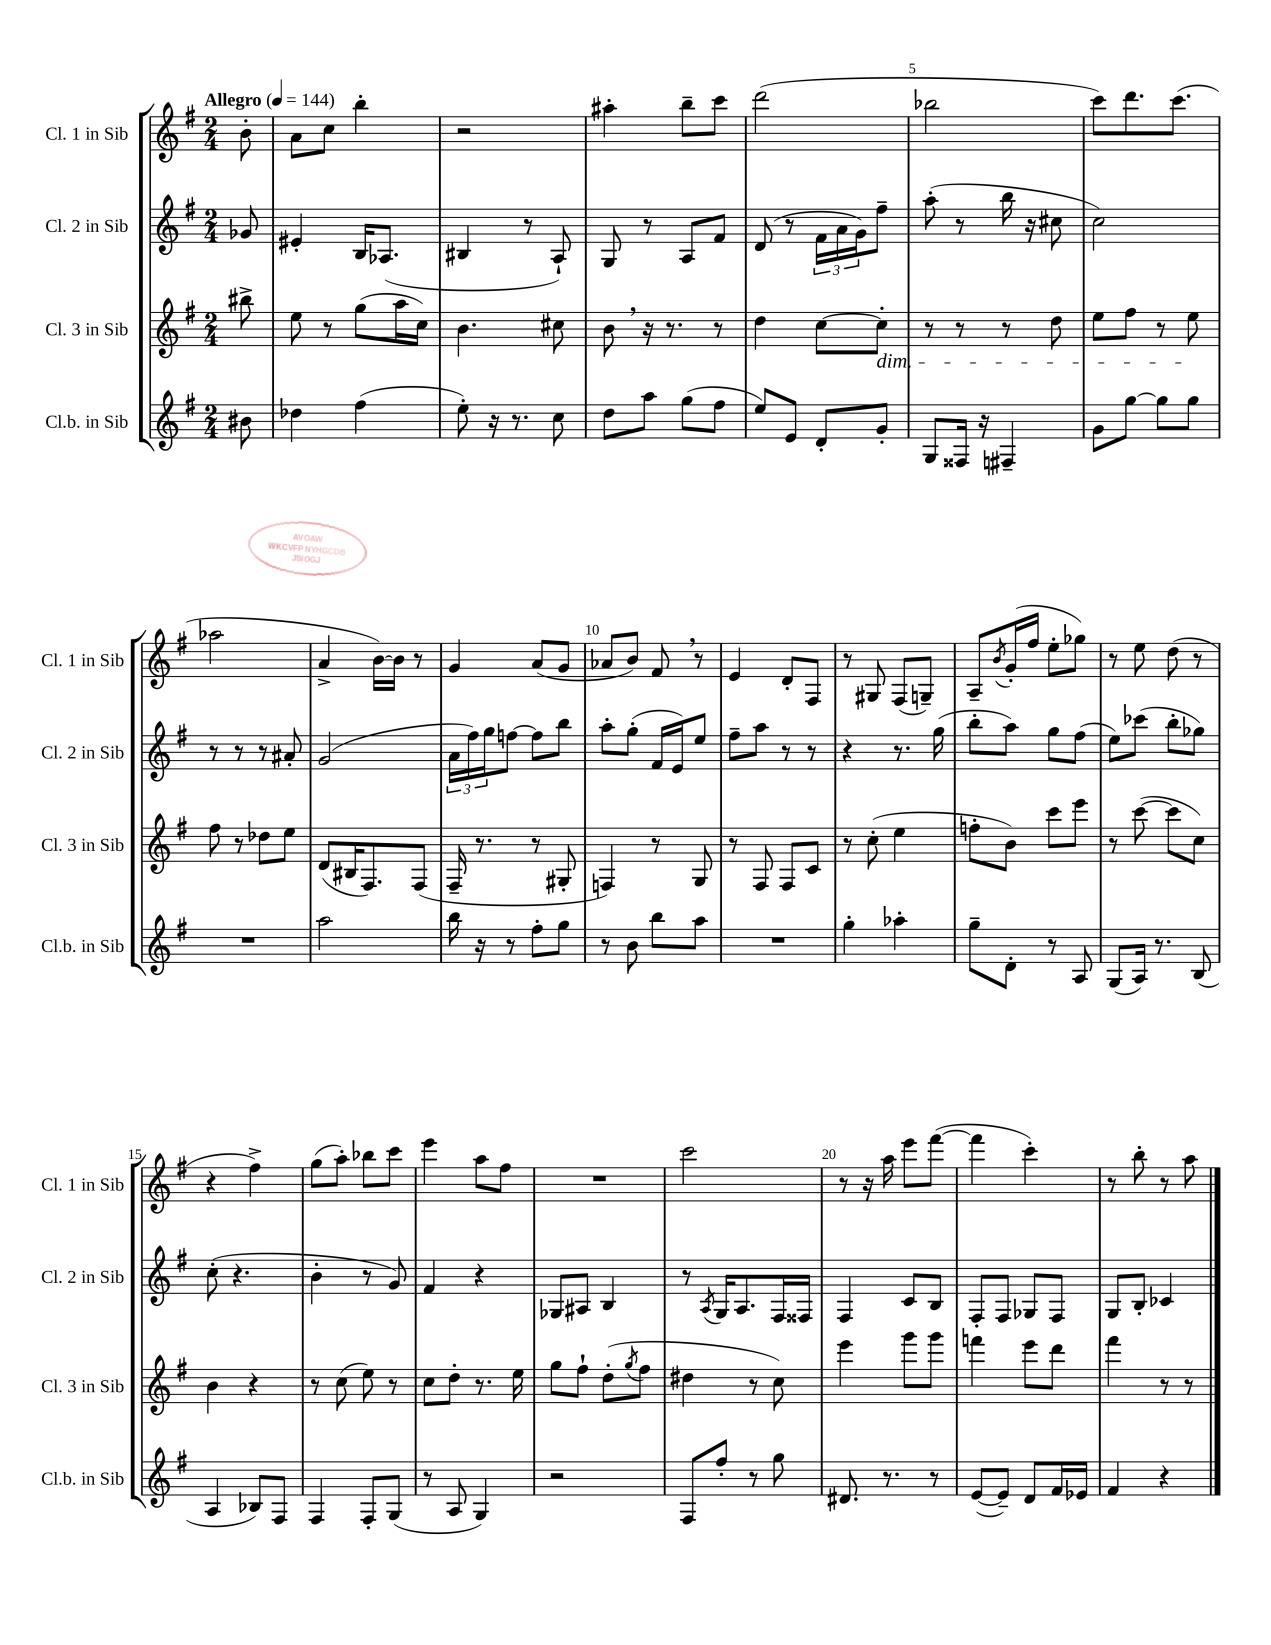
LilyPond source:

<<
\new StaffGroup <<
\new Staff = "s0" \with { instrumentName = "Cl. 1 in Sib" shortInstrumentName = "Cl. 1 in Sib" } {
    \clef treble \key g \major \numericTimeSignature \time 2/4 \partial 8 \tempo "Allegro" 4 = 144
    b'8-. |
    a'8 c''8 b''4-. |
    r2 |
    ais''4-. b''8-- c'''8 |
    d'''2( |
    bes''2 |
    c'''8) d'''8. c'''8.( |
    aes''2 |
    a'4-> b'16~) b'16 r8 |
    g'4 a'8( g'8 |
    aes'8 b'8) fis'8 \breathe r8 |
    e'4 d'8-. fis8 |
    r8 gis8 fis8( g8--) |
    a8-- \acciaccatura { b'8 } g'16-.( fis''16 e''8-. ges''8) |
    r8 e''8 d''8( r8 |
    r4 fis''4->) |
    g''8( a''8-.) bes''8 c'''8 |
    e'''4 a''8 fis''8 |
    R2 |
    c'''2 |
    r8 r16 a''16 e'''8 fis'''8~( |
    fis'''4 c'''4-.) |
    r8 b''8-. r8 a''8 \bar "|." |
}
\new Staff = "s1" \with { instrumentName = "Cl. 2 in Sib" shortInstrumentName = "Cl. 2 in Sib" } {
    \clef treble \key g \major \numericTimeSignature \time 2/4 \partial 8
    ges'8 |
    eis'4-. b16 aes8.( |
    bis4 r8 a8-!) |
    g8 r8 a8 fis'8 |
    d'8( r8 \tuplet 3/2 { fis'16 a'16 g'16) } fis''8-- |
    a''8-.( r8 b''16 r16 cis''8 |
    c''2) |
    r8 r8 r8 ais'8-. |
    g'2( |
    \tuplet 3/2 { a'16 fis''16) g''16 } f''8~ f''8 b''8 |
    a''8-. g''8-.( fis'16 e'16) e''8 |
    fis''8-- a''8 r8 r8 |
    r4 r8. g''16( |
    b''8-. a''8) g''8 fis''8( |
    e''8) ces'''8( b''8-. ges''8) |
    c''8-.( r4. |
    b'4-. r8 g'8) |
    fis'4 r4 |
    ges8 ais8 b4 |
    r8 \acciaccatura { a8 } g16 a8. fis16 fisis16 |
    fis4 c'8 b8 |
    fis8-. fis8 ges8 fis8 |
    g8 b8-. ces'4 \bar "|." |
}
\new Staff = "s2" \with { instrumentName = "Cl. 3 in Sib" shortInstrumentName = "Cl. 3 in Sib" } {
    \clef treble \key g \major \numericTimeSignature \time 2/4 \partial 8
    bis''8-> |
    e''8 r8 g''8( a''16 c''16) |
    b'4. cis''8 |
    b'8 \breathe r16 r8. r8 |
    d''4 c''8~ c''8-.\dim |
    r8 r8 r8 d''8 |
    e''8 fis''8 r8 e''8\! |
    fis''8 r8 des''8 e''8 |
    d'8( bis16 fis8.) fis8( |
    fis16-- r8. r8 gis8-. |
    f4) r8 g8 |
    r8 fis8 fis8 c'8 |
    r8 c''8-.( e''4 |
    f''8-. b'8) c'''8 e'''8 |
    r8 c'''8~( c'''8 c''8) |
    b'4 r4 |
    r8 c''8( e''8) r8 |
    c''8 d''8-. r8. e''16 |
    g''8 fis''8-! d''8-.( \acciaccatura { g''8 } fis''8 |
    dis''4 r8 c''8) |
    e'''4 g'''8 g'''8 |
    f'''4 e'''8 d'''8 |
    fis'''4 r8 r8 \bar "|." |
}
\new Staff = "s3" \with { instrumentName = "Cl.b. in Sib" shortInstrumentName = "Cl.b. in Sib" } {
    \clef treble \key g \major \numericTimeSignature \time 2/4 \partial 8
    bis'8 |
    des''4 fis''4( |
    e''8-.) r16 r8. c''8 |
    d''8 a''8 g''8( fis''8 |
    e''8) e'8 d'8-. g'8-. |
    g8 fisis16 r16 fis4-- |
    g'8 g''8~ g''8 g''8 |
    R2 |
    a''2 |
    b''16 r16 r8 fis''8-. g''8 |
    r8 b'8 b''8 a''8 |
    R2 |
    g''4-. aes''4-. |
    g''8-- d'8-. r8 a8 |
    g8( a16) r8. b8( |
    a4 bes8) fis8 |
    fis4 fis8-. g8( |
    r8 a8 g4) |
    r2 |
    fis8 fis''8-. r8 g''8 |
    dis'8. r8. r8 |
    e'8~( e'8--) d'8 fis'16 ees'16 |
    fis'4 r4 \bar "|." |
}
>>
>>
\layout { \context { \Score \override BarNumber.break-visibility = ##(#f #t #t) barNumberVisibility = #(every-nth-bar-number-visible 5) } }
